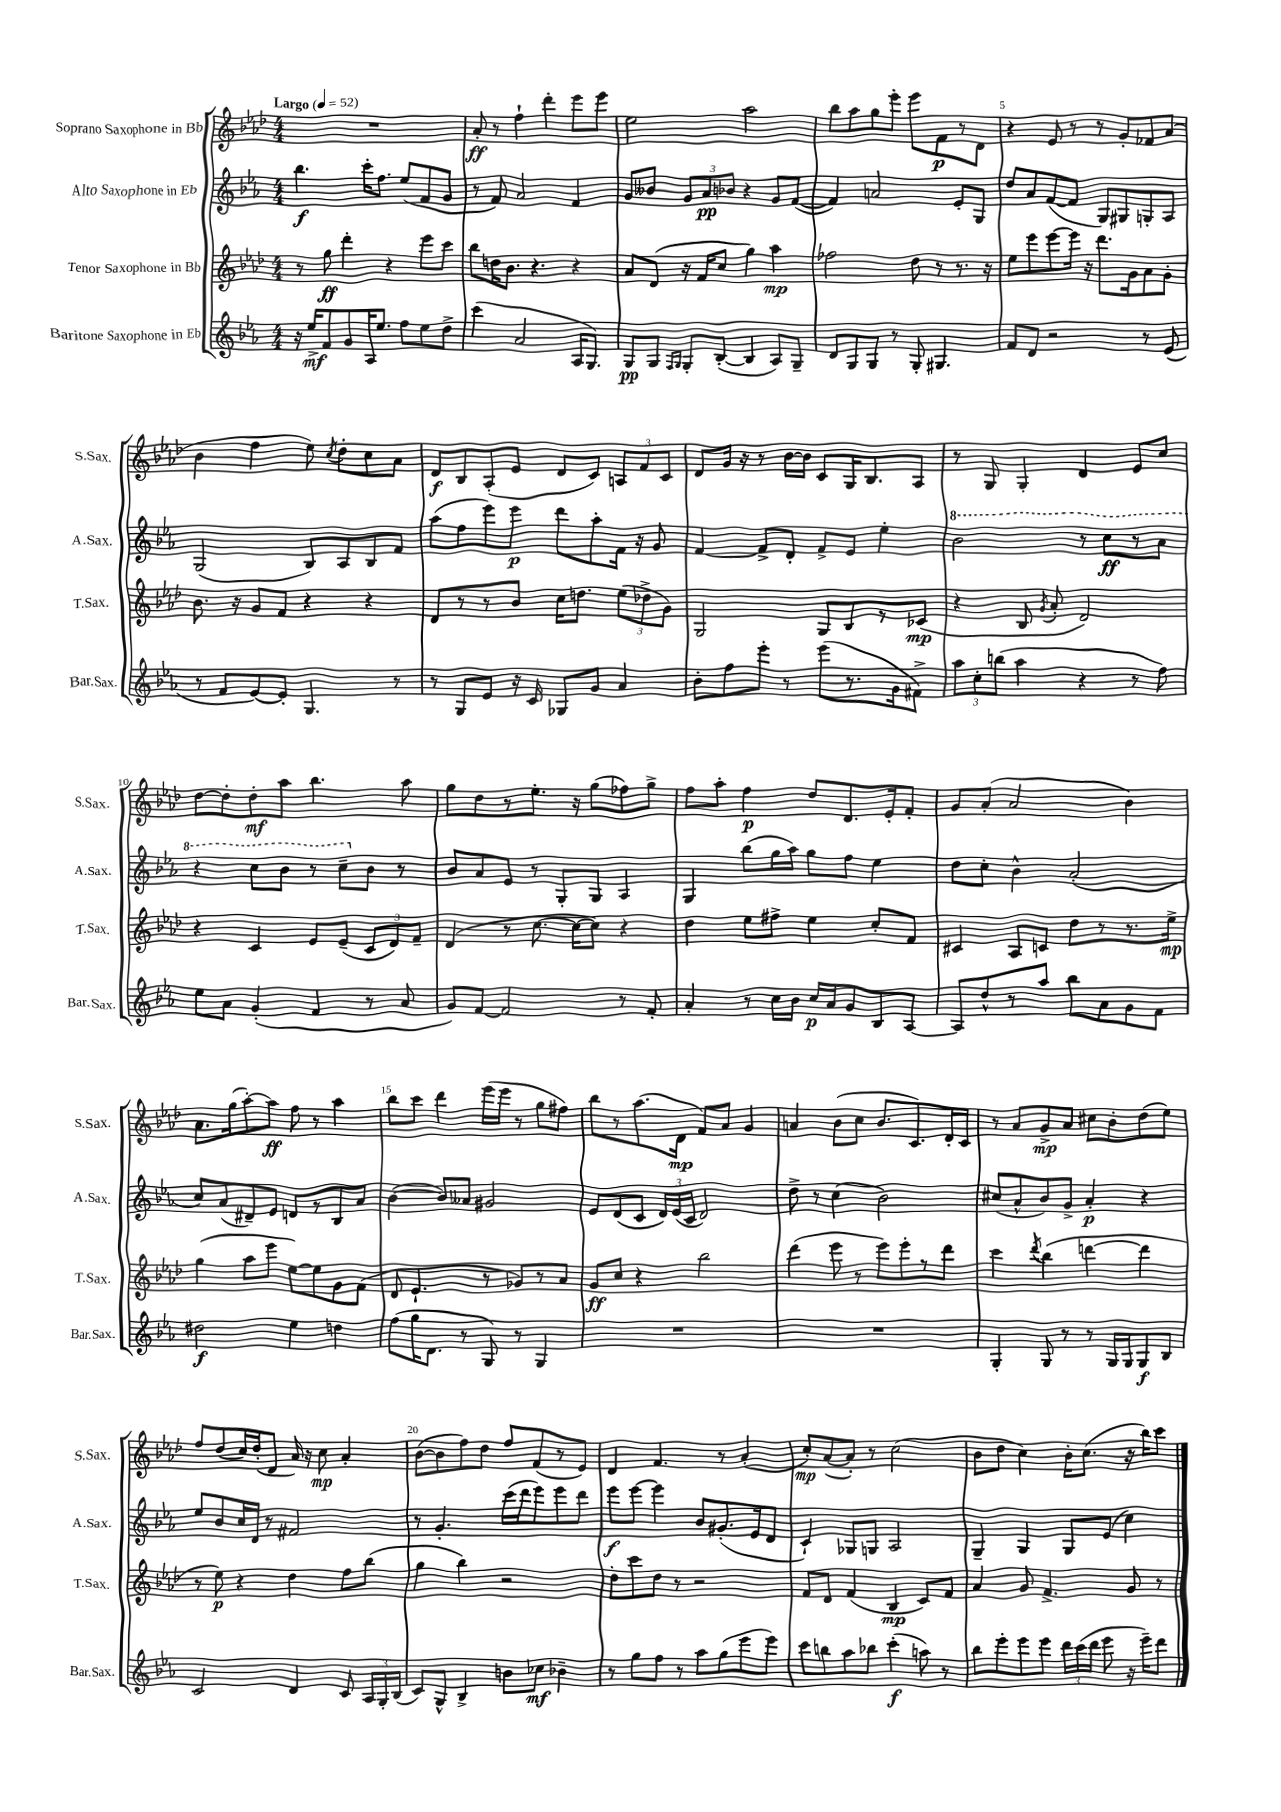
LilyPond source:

<<
\new StaffGroup <<
\new Staff = "s0" \with { instrumentName = "Soprano Saxophone in Bb" shortInstrumentName = "S.Sax." } {
    \clef treble \key aes \major \numericTimeSignature \time 4/4 \tempo "Largo" 4 = 52
    \autoBeamOff R1 |
    aes'8-.\ff r8 f''4-! des'''4-. ees'''8[ ees'''8] |
    ees''2 aes''2 |
    bes''8[ aes''8 g''8 ees'''8]-. ees'''8[ f'8\p r8 des'8] |
    r4 ees'8 r8 r8 g'8[-. fes'8 aes'8]( |
    bes'4 f''4 ees''8) \acciaccatura { c''8 } des''8[-. c''8 aes'8] |
    des'8[\f bes8 aes8-.( ees'8] des'8[ c'8]) \tuplet 3/2 { a8[ f'8 c'8] } |
    des'8[ g'16] r16 r8 bes'16[~ bes'16] c'8[ g16 bes8. aes8] |
    r8 g8 g4-. des'4 ees'8[ c''8] |
    des''8[~ des''8-. des''8-.\mf aes''8] bes''4. aes''8 |
    g''8[ des''8 r8 ees''8.]-. r16 g''8[( fes''8) g''8]-> |
    f''8[ aes''8]-. f''4\p des''8[ des'8. ees'16-. f'8]-. |
    g'8[ aes'8]-.( aes'2 bes'4) |
    aes'8.[ g''16( aes''8~-.) aes''8]\ff f''8 r8 aes''4 |
    bes''8[ c'''8] des'''4 ees'''16[( ees'''16] r8 g''8[ fis''8]) |
    bes''8[ r8 aes''8.( des'16]\mp f'8[) aes'8] g'4 |
    a'4 bes'8[( c''8] bes'8.[ c'8.) des'16-. c'16] |
    r8 aes'8[ g'8->\mp aes'8] cis''8[ bes'8-. des''8( ees''8]) |
    f''8[ des''8( c''16) des''16-.( des'8] aes'16) r16 c''8\mp aes'4-. |
    bes'8[~( bes'8 f''8) des''8] f''8[ f'8( r8 ees'8]) |
    des'4 f'4. r8 aes'4-.( |
    c''8[-.\mp) aes'8~( aes'8]-.) r8 c''2( |
    bes'8[ des''8] c''4) bes'16[-. c''8.]( r16 bes''16[) c'''8] \bar "|." |
}
\new Staff = "s1" \with { instrumentName = "Alto Saxophone in Eb" shortInstrumentName = "A.Sax." } {
    \clef treble \key ees \major \numericTimeSignature \time 4/4
    \autoBeamOff bes''4.\f c'''16[-. f''8.] ees''8[( f'8 g'8] |
    r8 f'8) aes'2 f'4 |
    g'8[ beses'8] \tuplet 3/2 { g'8[ aes'8\pp bes'8] } r4 g'8[ f'8]~( |
    f'4) a'2 ees'8[-. g8] |
    d''8[ aes'8 f'8~( f'8] g8[) gis8 g8-. aes8] |
    g2( bes8[) aes8 bes8 f'8] |
    aes''8[( f''8 ees'''8) ees'''8]\p d'''8[ aes''8-. f'16] r16 g'8 |
    f'4~ f'8[-> d'8]-. f'8[-> ees'8] ees''4-. |
    \ottava #1 bes''2 r8 c'''8[\ff r8 aes''8] |
    r4 c'''8[ bes''8] r8 c'''8[-- \ottava #0 bes'8] r8 |
    bes'8[ aes'8 ees'8] r8 g8[-. g8] aes4 |
    g4 bes''8[( g''16 aes''16]) g''8[ f''8] ees''4 |
    d''8[ c''8]-. bes'4-^ aes'2-.( |
    c''8[) aes'8( dis'8--) ees'8] d'8[ r8 bes8 aes'8] |
    bes'4~( bes'8[) aeses'8] gis'2 |
    ees'8[ d'8( c'8] \tuplet 3/2 { d'16[) ees'16( c'16] } d'2) |
    d''8-> r8 c''4( bes'2) |
    cis''8[( aes'8-^ bes'8) g'8]-> aes'4-.\p r4 |
    ees''8[ bes'8 c''16 d'16] r8 fis'2 |
    r8 g'4.-. c'''16[( d'''16 ees'''8) ees'''8 d'''8] |
    ees'''8[\f ees'''8]~ ees'''4 bes'8[ gis'8.-.( ees'16 d'8] |
    c'4-!) ges8[ g8] aes2 |
    g4-- g4 g8[ ees'8]( c''4) \bar "|." |
}
\new Staff = "s2" \with { instrumentName = "Tenor Saxophone in Bb" shortInstrumentName = "T.Sax." } {
    \clef treble \key aes \major \numericTimeSignature \time 4/4
    \autoBeamOff r8 g''8\ff des'''4-. r4 ees'''8[ c'''8] |
    bes''8[ d''16 bes'8.] r4. r4 |
    aes'8[ des'8]( r16 f'16[ c''8] g''4) aes''4\mp |
    fes''2 des''8 r8 r8. r16 |
    ees''8[ ees'''8 ees'''8~ ees'''16] r16 des'''8.[ g'16 aes'8 g'8]-. |
    bes'8. r16 g'8[ f'8] r4 r4 |
    des'8[ r8 r8 bes'8] c''16[ d''8.] \tuplet 3/2 { ees''8[( des''8-> g'8]) } |
    g2 g8[ bes8 r8 ces'8]\mp( |
    r4 bes8 \acciaccatura { g'8 } aes'8-. des'2) |
    r4 c'4 ees'8[ ees'8]--( \tuplet 3/2 { c'8[ des'8) f'8]-- } |
    des'4( r8 c''8.~ c''16[~ c''8]) r4 |
    des''4 ees''8[ fis''8]-> ees''4 c''8[-. f'8] |
    cis'4 aes8[ c'8] des''8[ r8 r8. ees''16]->\mp |
    g''4( aes''8[ ees'''8] ees''8[~) ees''8 g'8 f'8]( |
    des'8 ees'4.-! r8 ges'8[) r8 aes'8] |
    g'8[\ff c''8] r4 bes''2 |
    des'''4( ees'''8 r8 ees'''8[) ees'''8-. r8 des'''8] |
    c'''4 \acciaccatura { des'''8 } bes''4( d'''4~ d'''4 |
    r8 ees''8\p) r4 des''4 f''8[ bes''8]( |
    g''4 bes''4) r2 |
    des''8[-. c'''8 des''8] r8 r2 |
    f'8[ des'8] f'4( bes4\mp c'8[) f'8] |
    aes'4 g'8 f'4.-> g'8 r8 \bar "|." |
}
\new Staff = "s3" \with { instrumentName = "Baritone Saxophone in Eb" shortInstrumentName = "Bar.Sax." } {
    \clef treble \key ees \major \numericTimeSignature \time 4/4
    \autoBeamOff r16 ees''16[->\mf f'8 g'8 aes16 ees''8.] f''8[ ees''8 d''8]-> |
    c'''4( aes'2 aes16[ g8.]) |
    g8[\pp g8] \grace { f16[ g16] } g8[-. bes8]~-.( bes4 aes8[) g8]-- |
    d'8[ g8 g8] r8 g8-. gis4. |
    f'8[ d'8] r2 r8 ees'8( |
    r8 f'8[ ees'8~) ees'8]-. g4. r8 |
    r8 g8[ ees'8] r16 c'16 ges8[ g'8] aes'4 |
    bes'8[-. f''8 ees'''8]-. r8 ees'''8[( r8. g'16 fis'8]->) |
    \tuplet 3/2 { aes''8[ c''8-. b''8]( } aes''4 r4 r8 f''8) |
    ees''8[ aes'8] g'4-.( f'4 r8 aes'8 |
    g'8[) f'8]~ f'2 r8 f'8-. |
    aes'4-. r8 c''16[ bes'16] c''16[\p aes'16 g'8 bes8 aes8]~ |
    aes8[ d''8-^ r8 aes''8] bes''8[ aes'8 g'8 f'8] |
    dis''2\f ees''4 d''4 |
    f''8[( g''16 d'8.] r8 g8) r8 g4 |
    R1 |
    R1 |
    g4-. g8 r8 r8 g16[ g16 g8\f bes8] |
    c'2 d'4 c'8 \tuplet 3/2 { aes16[ g16-. bes16]( } |
    c'8[) g8]-^ bes4-> b'8[ ces''8]\mf bes'4-- |
    r8 g''8[ f''8] r8 aes''8[ g''8( ees'''8 ees'''8]) |
    c'''8[ b''8 aes''8 bes''8] c'''4-.\f( a''8) r8 |
    bes''8[ ees'''8-. ees'''8 ees'''8] \tuplet 3/2 { d'''16[ c'''16( d'''16] } ees'''8 r16 ees'''16[--) d'''8] \bar "|." |
}
>>
>>
\layout { \context { \Score \override BarNumber.break-visibility = ##(#f #t #t) barNumberVisibility = #(every-nth-bar-number-visible 5) } }
